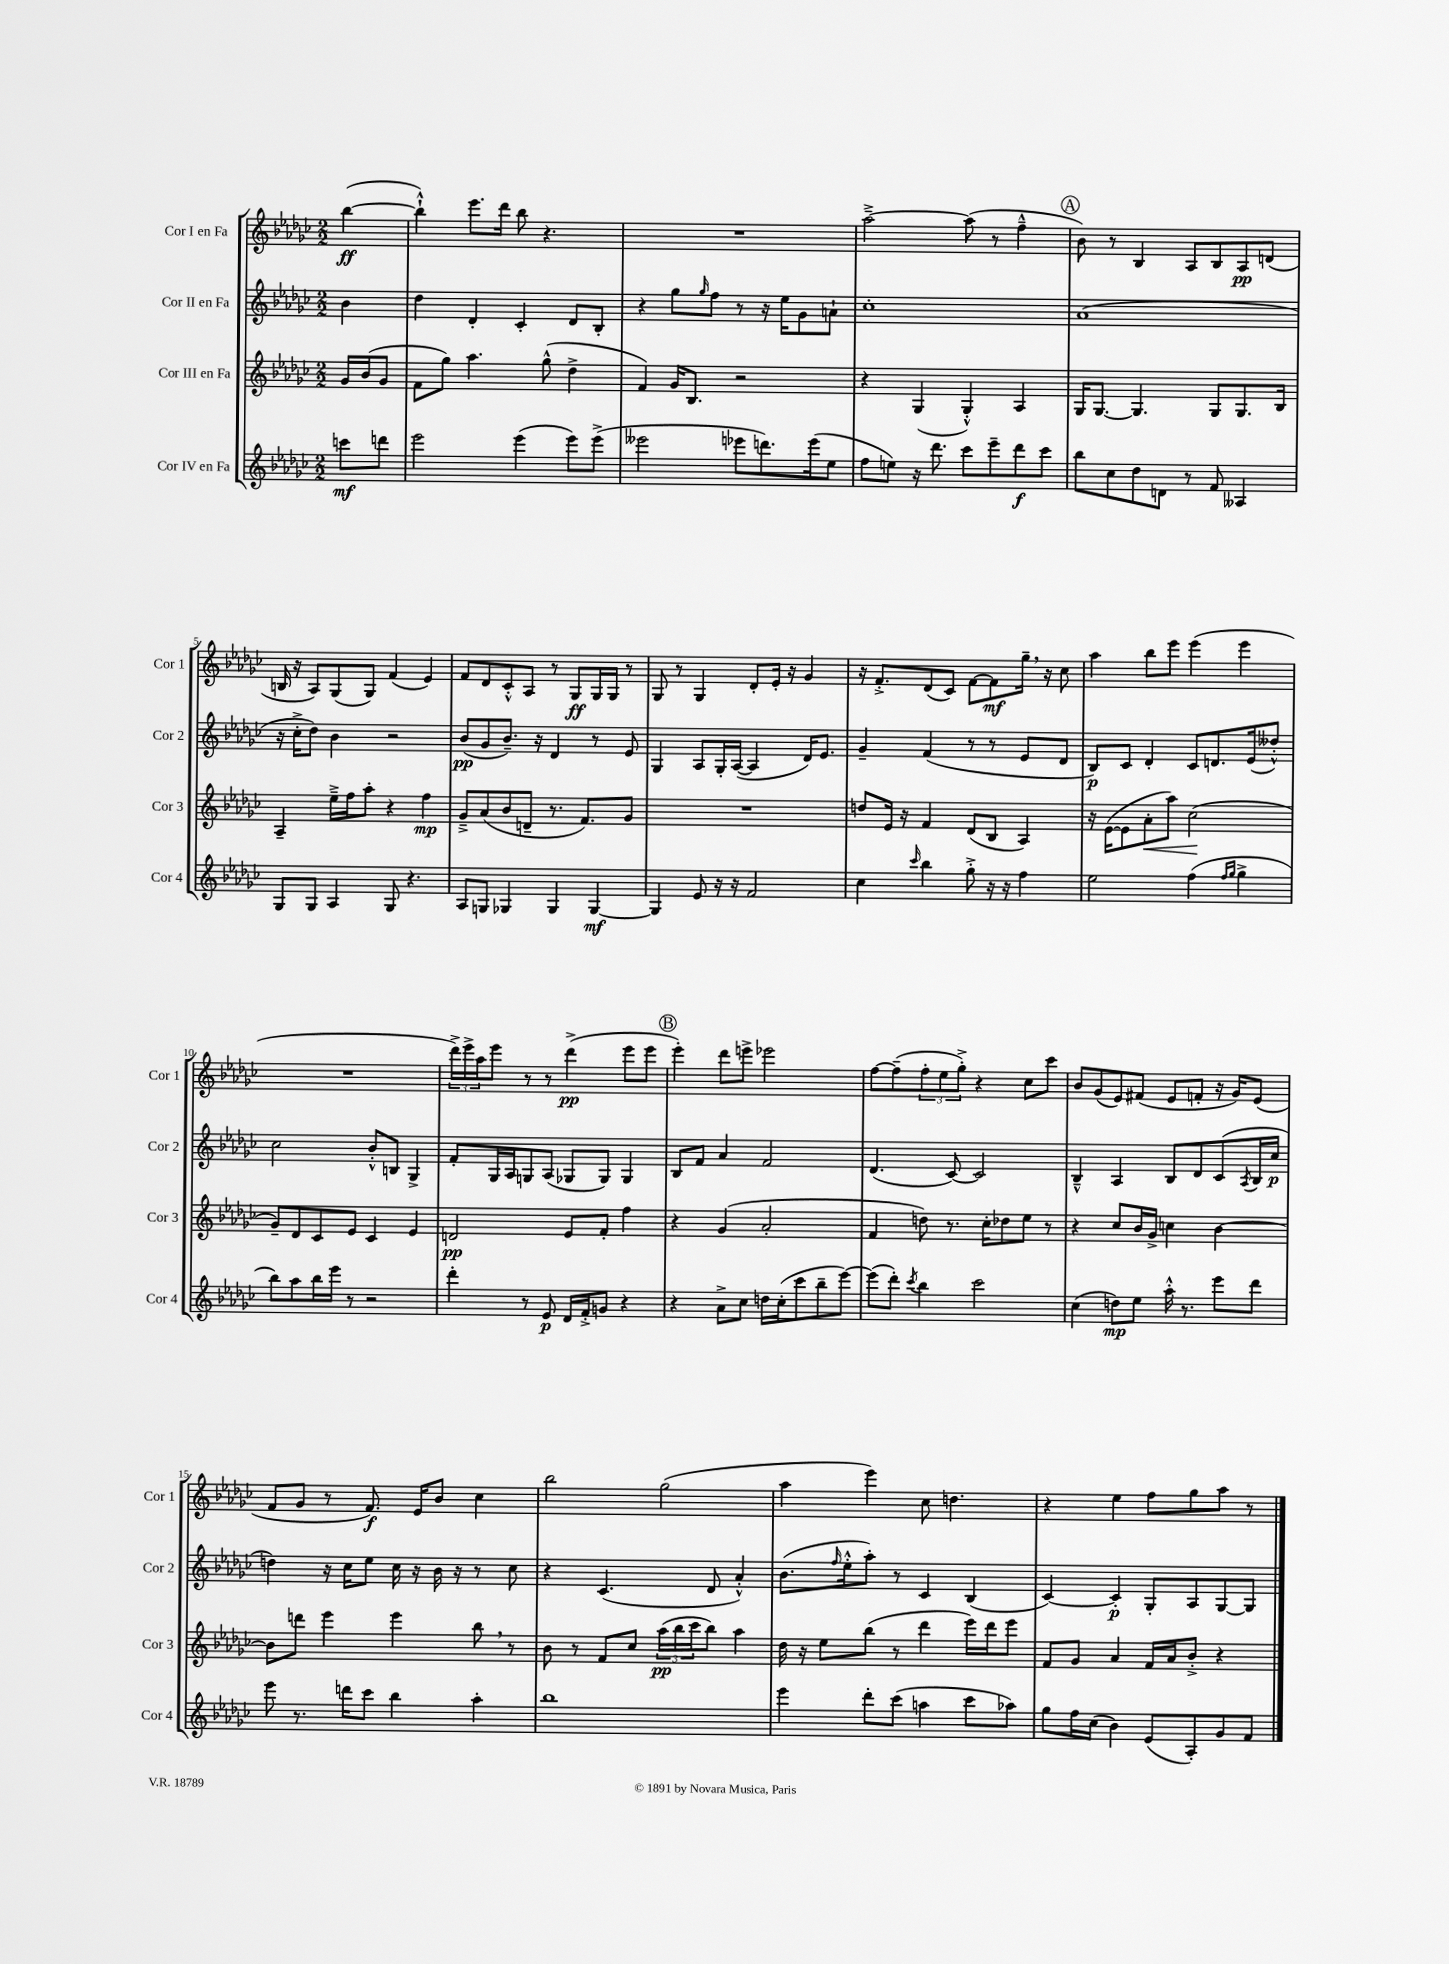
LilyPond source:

<<
\new StaffGroup <<
\new Staff = "s0" \with { instrumentName = "Cor I en Fa" shortInstrumentName = "Cor 1" } {
    \clef treble \key ges \major \numericTimeSignature \time 2/2 \partial 4
    bes''4~\ff( |
    bes''4-!-^) ees'''8. des'''16 bes''8 r4. |
    R1 |
    aes''2~---> aes''8( r8 f''4---^ |
    \mark \markup { \circle "A" } bes'8) r8 bes4 aes8 bes8 aes8\pp d'8( |
    b16 r16 aes8) ges8( ges8) f'4( ees'4) |
    f'8 des'8 ces'8-.-^ aes8 r8 ges8\ff ges16 ges16 r8 |
    ges8 r8 ges4 des'8-. ees'16-. r16 ges'4 |
    r16 f'8.-.-> des'8( ces'8) f'8~ f'8\mf ges''16-- \breathe r16 ces''8 |
    aes''4 bes''8 ees'''8 ees'''4( ees'''4 |
    R1 |
    \tuplet 3/2 { des'''16->) ees'''16-> aes''16 } ees'''8 r8 r8 des'''4->\pp( ees'''8 ees'''8 |
    \mark \markup { \circle "B" } ees'''4-.) des'''8 e'''8-> ees'''2 |
    f''8~ f''8--( \tuplet 3/2 { f''8-. ees''8 ges''8-.->) } r4 ces''8 ces'''8 |
    bes'8 ges'8( ees'8) fis'8( ees'8 f'8-. r16 ges'16) ees'8( |
    f'8 ges'8 r8 f'8.\f) ees'16 bes'8 ces''4 |
    bes''2 ges''2( |
    aes''4 ees'''4) ces''8 d''4. |
    r4 ees''4 f''8 ges''8 aes''8 r8 \bar "|." |
}
\new Staff = "s1" \with { instrumentName = "Cor II en Fa" shortInstrumentName = "Cor 2" } {
    \clef treble \key ges \major \numericTimeSignature \time 2/2 \partial 4
    bes'4 |
    des''4 des'4-. ces'4-. des'8 bes8-. |
    r4 ges''8 \grace { ges''16 } f''8 r8 r16 ees''16 ges'8 a'8-! |
    ces''1-. |
    \mark \markup { \circle "A" } aes'1( |
    r16 ces''16-.-> des''8) bes'4 r2 |
    bes'8\pp( ges'8 bes'8.--) r16 des'4 r8 ees'8 |
    ges4 aes8 ges16-. aes16~( aes4 des'16) ees'8. |
    ges'4-- f'4( r8 r8 ees'8 des'8 |
    bes8\p) ces'8 des'4-. ces'8 d'8. ees'16( deses''8-.-^) |
    ces''2 bes'8-.-^ b8 ges4-> |
    f'8-. ges16 aes16 g8 aes8( ges8 ges8) ges4 |
    \mark \markup { \circle "B" } bes8 f'8 aes'4 f'2 |
    des'4.( ces'8~) ces'2 |
    bes4---^ aes4 bes8 des'8 ces'8( \acciaccatura { aes8 } bes16 ces''16\p |
    d''4) r16 ces''16 ees''8 ces''16 r16 bes'16 r16 r8 ces''8 |
    r4 ces'4.( des'8 aes'4-.-^) |
    bes'8.( \grace { f''16 } ees''16-.-^ aes''8-.) r8 ces'4 bes4( |
    ces'4~) ces'4-.\p ges8-. aes8 ges8~ ges8 \bar "|." |
}
\new Staff = "s2" \with { instrumentName = "Cor III en Fa" shortInstrumentName = "Cor 3" } {
    \clef treble \key ges \major \numericTimeSignature \time 2/2 \partial 4
    ges'16 bes'16( ges'8 |
    f'8 ges''8) aes''4. ges''8-^( des''4-> |
    f'4) ges'16 bes8. r2 |
    r4 ges4( ges4-.-^) aes4 |
    \mark \markup { \circle "A" } ges16 ges8.~ ges4. ges8 ges8. bes16 |
    aes4-- ees''16---> f''16 aes''8-. r4 f''4\mp |
    ges'8---> aes'8( bes'8 d'8-- r8. f'8.) ges'8 |
    R1 |
    d''8 ees'16 r16 f'4 des'8( bes8 aes4) |
    r16 ees'16~( ees'8 aes'8-.\< aes''8) ces''2\!( |
    ges'8--) des'8 ces'8 ees'8 ces'4 ees'4 |
    d'2\pp ees'8 f'8-. f''4 |
    \mark \markup { \circle "B" } r4 ges'4( aes'2-. |
    f'4 d''8) r8. ces''16-. des''8 ees''8 r8 |
    r4 ces''8 bes'16 ges'16-> c''4 bes'4~ |
    bes'8 d'''8 ees'''4 ees'''4 bes''8 \breathe r8 |
    bes'8 r8 f'8 ces''8 \tuplet 3/2 { aes''16\pp( bes''16 ces'''16 } bes''8) aes''4 |
    des''16 r16 ees''8 bes''8( r8 des'''4 ees'''16) des'''16 ees'''8 |
    f'8 ges'8 aes'4 f'16 aes'16 bes'8-.-> r4 \bar "|." |
}
\new Staff = "s3" \with { instrumentName = "Cor IV en Fa" shortInstrumentName = "Cor 4" } {
    \clef treble \key ges \major \numericTimeSignature \time 2/2 \partial 4
    c'''8\mf d'''8 |
    ees'''2 ees'''4( ees'''8) ees'''8->( |
    eeses'''2 ees'''8 d'''8.) ees'''16( ees''8 |
    f''8 e''8) r16 des'''8. ces'''8 ees'''8-- des'''8\f ces'''8 |
    \mark \markup { \circle "A" } bes''8 ces''8 des''8 d'8 r8 f'8 aeses4 |
    ges8 ges8 aes4 ges8 r4. |
    aes8 g8 ges4 ges4 ges4~\mf |
    ges4 ees'8 r16 r16 f'2 |
    ces''4 \grace { ces'''16 } bes''4 ges''8-.-> r16 r16 f''4 |
    ees''2 f''4( \grace { f''16 ges''16 } ges''4-> |
    bes''8) aes''8 bes''16 ees'''16 r8 r2 |
    des'''4-. r8 ees'8\p des'16 f'16-.-> g'8 r4 |
    \mark \markup { \circle "B" } r4 aes'8-> ces''8 d''16 ces''16-.( ces'''8 bes''8-- ees'''8~) |
    ees'''8( des'''8-.) \acciaccatura { ces'''8 } bes''4 ces'''2 |
    ces''4( d''8\mp) ees''8 aes''16-.-^ r8. ees'''8 des'''8 |
    ees'''8 r8. d'''16 ces'''8 bes''4 aes''4-. |
    bes''1 |
    ees'''4 des'''8-. ces'''8( a''4 ces'''8 aes''8) |
    ges''8 f''16 ces''16( bes'4) ees'8( aes8-.) ges'8 f'8 \bar "|." |
}
>>
>>
